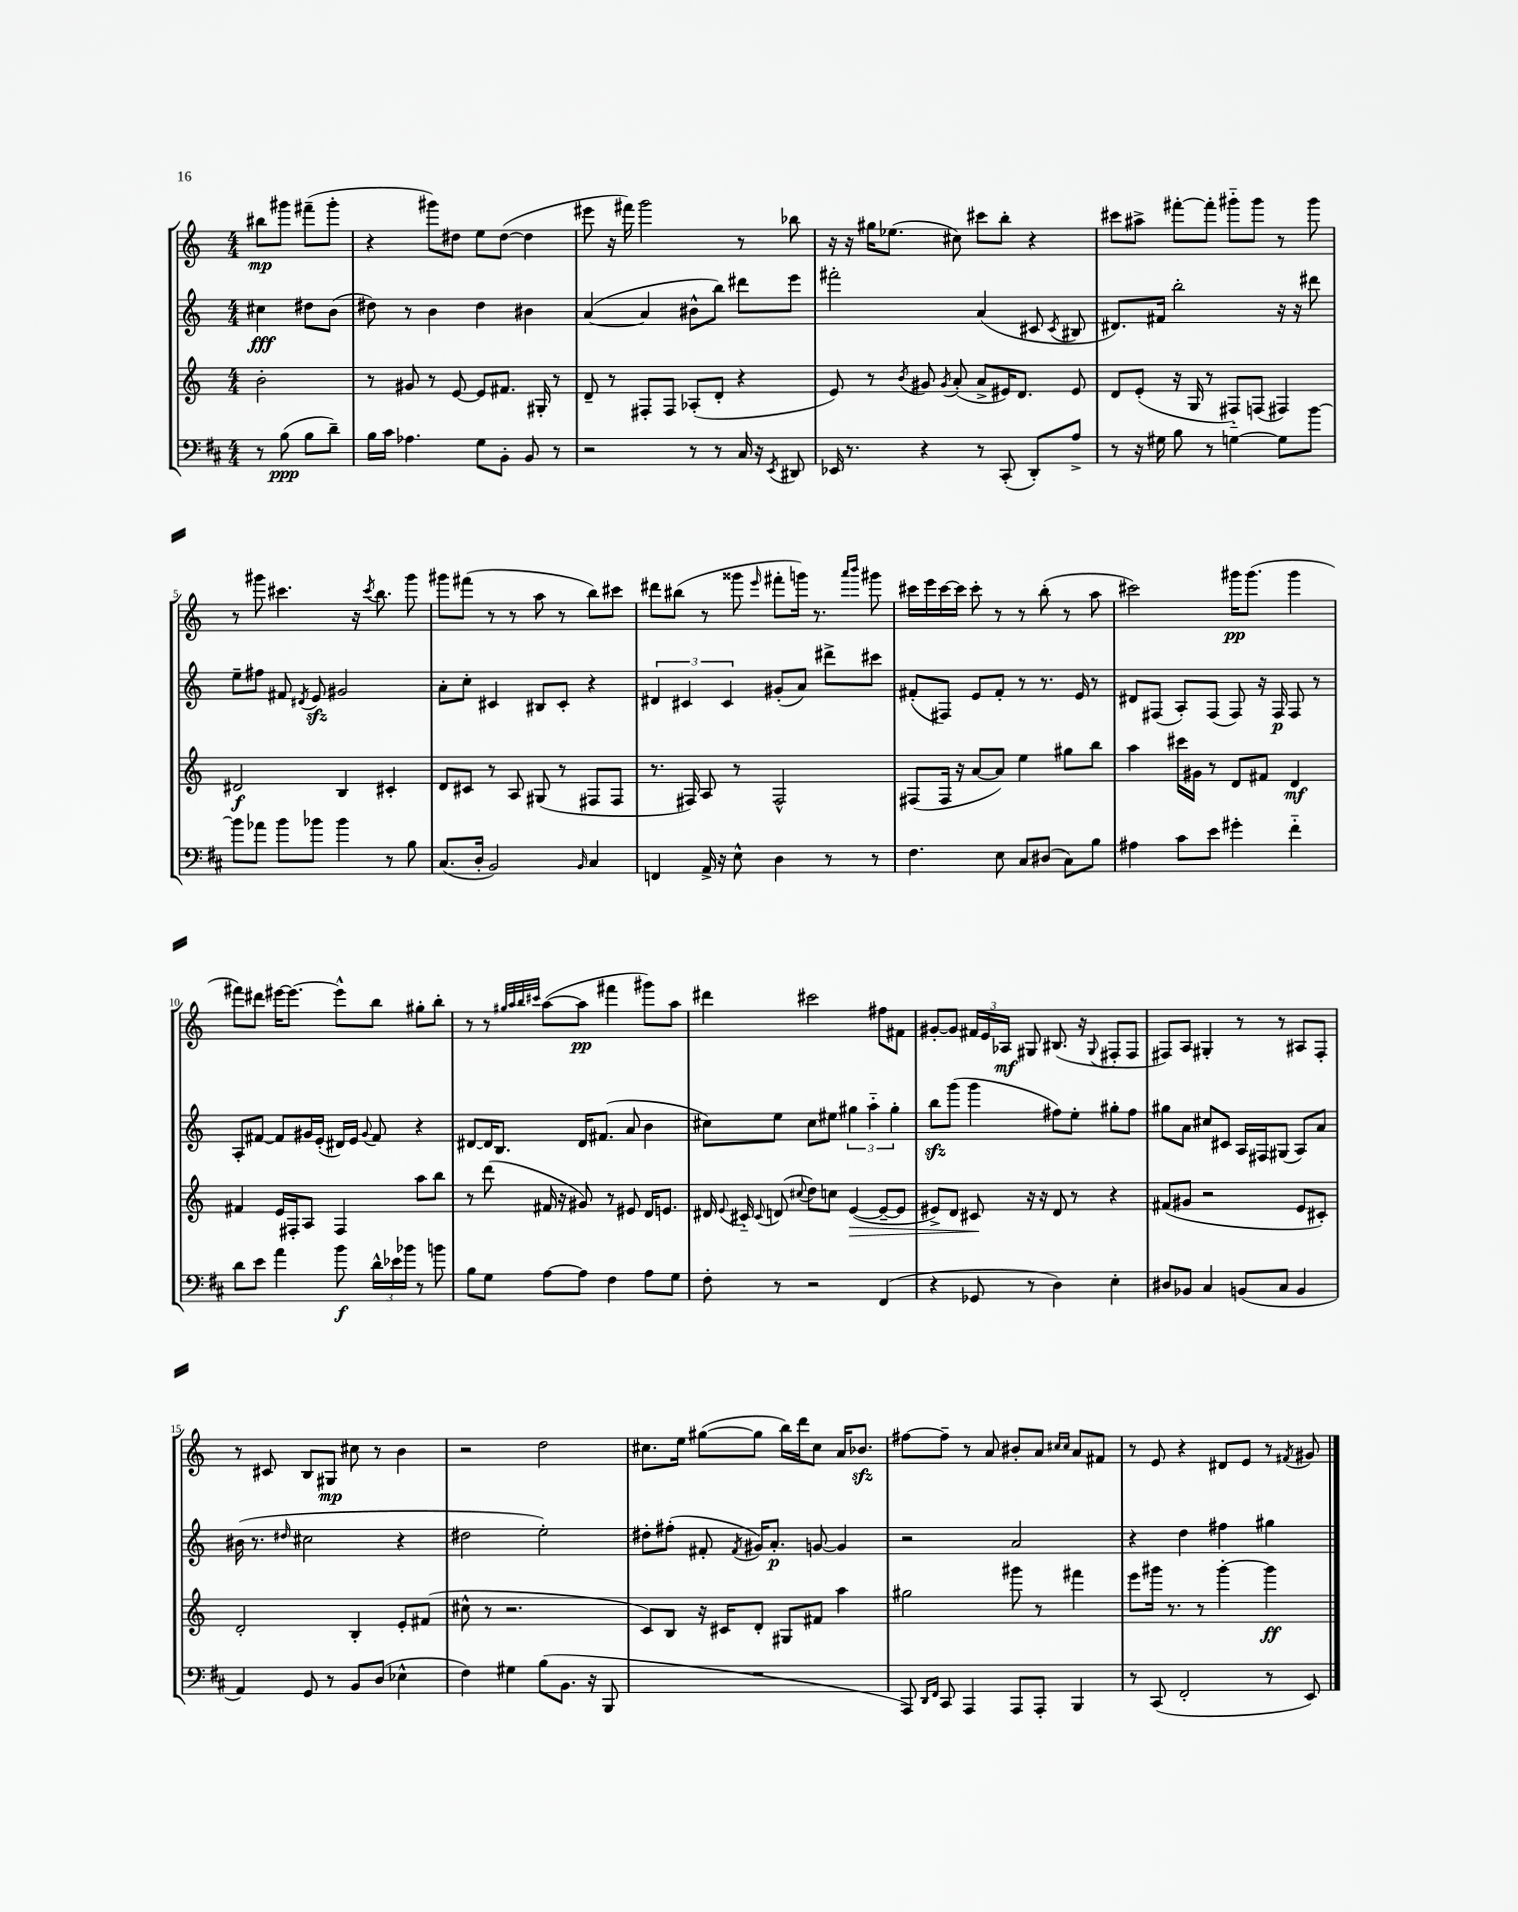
<<
\new StaffGroup <<
\new Staff = "s0" {
    \clef treble \key c \major \numericTimeSignature \time 4/4 \partial 2
    \autoBeamOff bis''8[\mp gis'''8] fis'''8[--( gis'''8]-. |
    r4 gis'''8[) dis''8] e''8[ dis''8]~( dis''4 |
    eis'''8 r16 fis'''16) g'''2 r8 bes''8 |
    r16 r16 gis''16[ ees''8.]( cis''8) cis'''8[ b''8]-. r4 |
    cis'''8[ ais''8]-> fis'''8[~-. fis'''8]-. gis'''8[-_ gis'''8] r8 gis'''8 |
    r8 gis'''8 cis'''4. r16 \acciaccatura { cis'''8 } b''8. gis'''8 |
    gis'''8[ fis'''8]( r8 r8 a''8 r8 b''8[) cis'''8] |
    dis'''8[ bis''8]( r8 gisis'''8 \grace { e'''16 } fis'''8[-. g'''16]) r8. \grace { a'''16[ b'''16] } gis'''8 |
    cis'''16[ e'''16 cis'''16~ cis'''16] cis'''8-. r8 r8 b''8-.( r8 a''8 |
    cis'''2) gis'''16[\pp gis'''8.]( gis'''4 |
    fis'''8[) dis'''8] eis'''16[~ eis'''8.]~ eis'''8[-^ b''8] gis''8[-. b''8]-. |
    r8 r8 \grace { gis''32[ a''32 b''32 cis'''32] } a''8[~( a''8]\pp fis'''4 gis'''8[) a''8] |
    dis'''4 cis'''2 fis''8[ fis'8] |
    gis'8[~-. gis'8] \tuplet 3/2 { fis'16[ e'16 aes16]\mf } gis8 bis8.( r16 \appoggiatura { gis8 } fis8[-. fis8] |
    fis8[) a8] gis4-. r8 r8 ais8[ fis8]-. |
    r8 cis'8 b8[ gis8]\mp cis''8 r8 b'4 |
    r2 d''2 |
    cis''8.[ e''16] gis''8[~( gis''8] b''16[) d'''16 cis''8] a'16[ bes'8.]\sfz |
    fis''8[~ fis''8]-- r8 a'8 bis'8[-. a'8] \grace { cis''16[ cis''16] } a'8[ fis'8] |
    r8 e'8 r4 dis'8[ e'8] r8 \acciaccatura { fis'8 } gis'8 \bar "|." |
}
\new Staff = "s1" {
    \clef treble \key c \major \numericTimeSignature \time 4/4 \partial 2
    \autoBeamOff cis''4\fff dis''8[ b'8]( |
    dis''8) r8 b'4 dis''4 bis'4 |
    a'4~( a'4 bis'8[-^ b''8]) dis'''8[ e'''8] |
    fis'''2-. a'4( cis'8 \acciaccatura { cis'8 } bis8 |
    dis'8.[) fis'16] b''2-. r16 r16 dis'''8 |
    e''8[-- fis''8] fis'8 \acciaccatura { dis'8 } e'8\sfz gis'2 |
    a'8[-. c''8]-. cis'4 bis8[ cis'8]-. r4 |
    \tuplet 3/2 { dis'4 cis'4 cis'4 } gis'8[-.( a'8]) dis'''8[-> cis'''8] |
    fis'8[-.( fis8]) e'8[ fis'8]-. r8 r8. e'16 r8 |
    dis'8[ fis8]( a8[-.) fis8]( fis8) r16 fis16\p fis8 r8 |
    a8[-. fis'8]~ fis'8[ gis'16 e'16]-.( dis'16[) e'16] \appoggiatura { gis'8 } fis'8 r4 |
    dis'8[~ dis'16 b8.] dis'16[ fis'8.]( a'8 b'4 |
    cis''8[) e''8] cis''8[ eis''8] \tuplet 3/2 { gis''4 a''4-_ gis''4-. } |
    b''8[\sfz g'''8]( g'''4 fis''8[) e''8]-. gis''8[-. fis''8] |
    gis''8[ a'8] cis''8[ cis'8] a16[ fis16 gis8]( a8[) a'8] |
    bis'16( r8. \grace { dis''16 } cis''2 r4 |
    dis''2 e''2-.) |
    dis''8[-. fis''8]-.( fis'8-. \acciaccatura { fis'8 } gis'16[) a'8.]-.\p g'8~ g'4 |
    r2 a'2 |
    r4 d''4 fis''4 gis''4 \bar "|." |
}
\new Staff = "s2" {
    \clef treble \key c \major \numericTimeSignature \time 4/4 \partial 2
    \autoBeamOff b'2-. |
    r8 gis'8 r8 e'8~ e'8[ fis'8.] gis16-. r8 |
    d'8-- r8 fis8[-. fis8] aes8[-.( d'8]-. r4 |
    e'8) r8 \acciaccatura { b'8 } gis'8 \acciaccatura { gis'8 } a'8-.( a'8[-> eis'16) d'8.] eis'8 |
    d'8[ e'8]-.( r16 g16 r8 fis8[-_) f8]( fis4) |
    dis'2\f b4 cis'4-. |
    d'8[ cis'8] r8 a8 gis8( r8 fis8[ fis8] |
    r8. fis16) a8 r8 fis2-^ |
    fis8[( fis16] r16 a'8[~ a'8]) e''4 gis''8[ b''8] |
    a''4 cis'''16[ gis'16] r8 d'8[ fis'8] d'4\mf |
    fis'4 e'16[ fis16-. a8] fis4 a''8[ b''8] |
    r8 d'''8( fis'16 r16 gis'8) r8 eis'8 d'16[ e'8.] |
    dis'16 \appoggiatura { e'8 } cis'16-_ \appoggiatura { cis'8 } d'8( \appoggiatura { cis''8 } d''8[) c''8] e'4~\>( e'8[~-- e'8] |
    eis'8[->) d'8] cis'8\! r16 r16 d'8 r8 r4 |
    fis'8[( gis'8] r2 e'8[ cis'8]-.) |
    d'2-. b4-. e'8[-. fis'8]( |
    cis''8-^ r8 r2. |
    c'8[) b8] r16 cis'16[ d'8]-. gis8[ fis'8] a''4 |
    gis''2 gis'''8 r8 fis'''4 |
    e'''8[ gis'''16] r8. r8 gis'''4~-. gis'''4\ff \bar "|." |
}
\new Staff = "s3" {
    \clef bass \key d \major \numericTimeSignature \time 4/4 \partial 2
    \autoBeamOff r8 b8\ppp( b8[ d'8]--) |
    b16[ cis'16] aes4. g8[ b,8]-. b,8 r8 |
    r2 r8 r8 cis16 r16 \acciaccatura { e,8 } dis,8 |
    ees,16 r8. r4 r8 cis,8-.( d,8[-.) a8]-> |
    r8 r16 gis16 b8 r8 g4~ g8[ b'8]~ |
    b'8[ aes'8] b'8[ bes'8] bes'4 r8 b8 |
    cis8.[( d16]-. b,2) \grace { b,16 } cis4 |
    f,4 a,16-> r16 e8-^ d4 r8 r8 |
    fis4. e8 cis8[ dis8]( cis8[) b8] |
    ais4 cis'8[ e'8] gis'4-. fis'4-_ |
    d'8[ e'8] a'4 b'8\f \tuplet 3/2 { d'16[-^ ees'16 bes'16] } r8 b'8 |
    b8[ g8] a8[~ a8] fis4 a8[ g8] |
    fis8-. r8 r2 fis,4( |
    r4 ges,8 r8 d4) e4-. |
    dis8[ bes,8] cis4 b,8[( cis8] b,4 |
    a,4) g,8 r8 b,8[ d8]( ees4-^ |
    fis4) gis4 b8[( b,8.] r16 b,,8 |
    R1 |
    a,,8) \grace { d,16[ fis,16] } cis,8 a,,4 a,,8[ a,,8]-. b,,4 |
    r8 cis,8( fis,2-. r8 e,8) \bar "|." |
}
>>
>>
